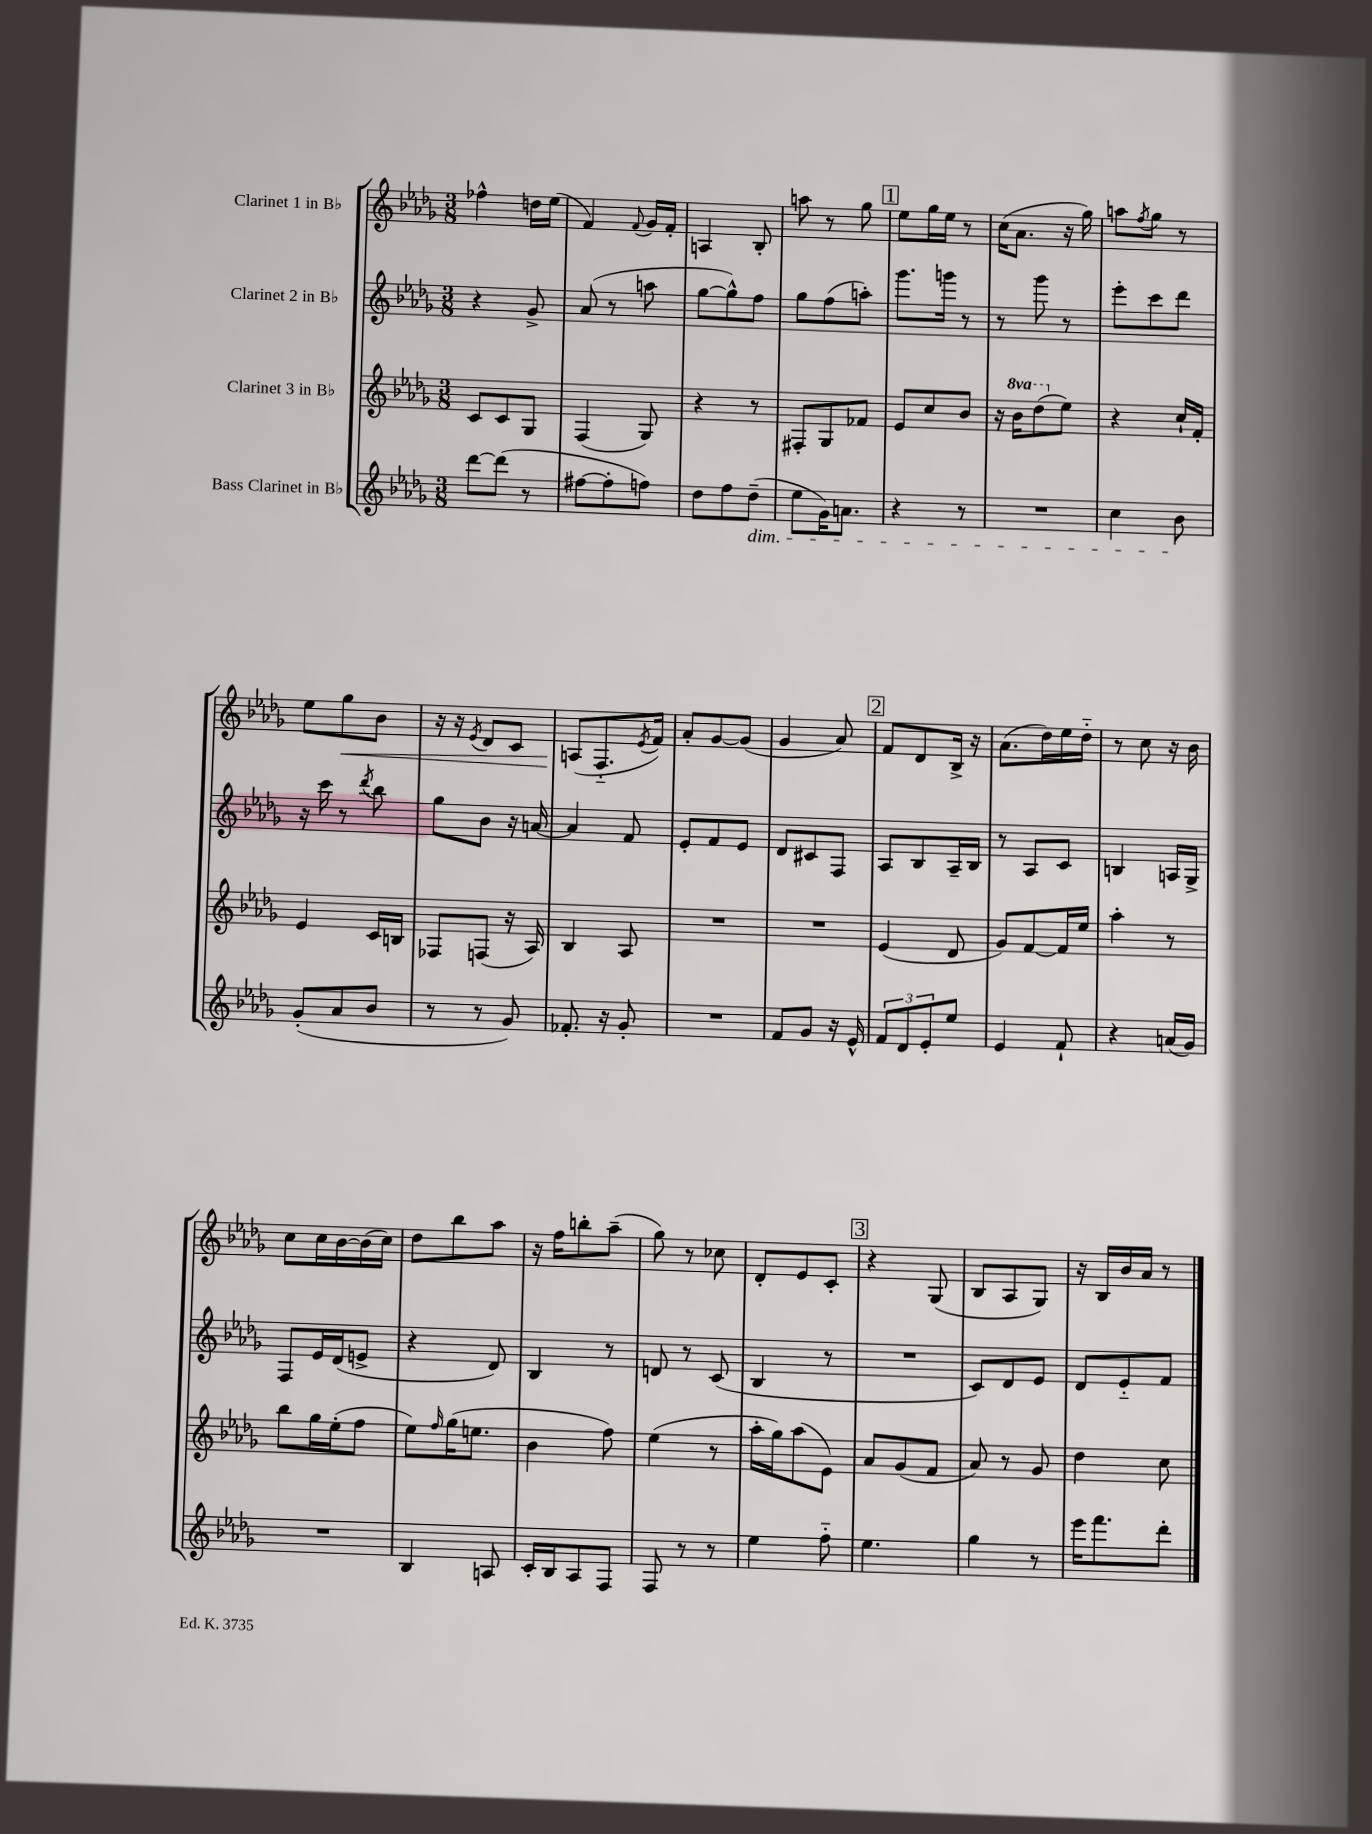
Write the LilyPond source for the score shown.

<<
\new StaffGroup <<
\new Staff = "s0" \with { instrumentName = "Clarinet 1 in Bb" } {
    \clef treble \key des \major \numericTimeSignature \time 3/8
    fes''4-^ d''16 ees''16( |
    f'4) \appoggiatura { f'8 } ges'16 f'16-. |
    a4 bes8-. |
    a''8 r8 ges''8 |
    \mark \markup { \box "1" } ees''8 ges''16 ees''16 r8 |
    c''16( aes'8. r16 ges''16) |
    a''8 \acciaccatura { f''8 } ges''8 r8 |
    ees''8 ges''8\< bes'8 |
    r16 r16 \acciaccatura { ees'8 } des'8 c'8 |
    a8\!( f8.-_ \acciaccatura { ees'8 } f'16) |
    aes'8-. ges'8~ ges'8( |
    ges'4 aes'8) |
    \mark \markup { \box "2" } f'8 des'8 bes16-> r16 |
    aes'8.( des''16) ees''16 des''16-_ |
    r8 c''8 r16 bes'16 |
    c''8 c''16 bes'16~ bes'16( c''16) |
    des''8 bes''8 aes''8 |
    r16 f''16 b''8-. aes''8--( |
    ges''8) r8 ces''8 |
    des'8-. ees'8 c'8-. |
    \mark \markup { \box "3" } r4 ges8( |
    bes8 aes8 ges8) |
    r16 bes16 bes'16 aes'16 r8 \bar "|." |
}
\new Staff = "s1" \with { instrumentName = "Clarinet 2 in Bb" } {
    \clef treble \key des \major \numericTimeSignature \time 3/8
    r4 ges'8-> |
    aes'8( r8 a''8 |
    ges''8~ ges''8-^) f''8 |
    ges''8 f''8( a''8-.) |
    \mark \markup { \box "1" } ges'''8. g'''16 r8 |
    r8 ges'''8 r8 |
    ees'''8-. c'''8 des'''8 |
    r16 c'''16 r8 \acciaccatura { des'''8 } bes''8 |
    ges''8 bes'8 r16 a'16~ |
    a'4 f'8 |
    ees'8-. f'8 ees'8 |
    des'8 cis'8 f8 |
    \mark \markup { \box "2" } aes8 bes8 aes16-- bes16 |
    r8 aes8 c'8 |
    b4 a16 ges16-> |
    f8 ees'16 des'16( e'8-> |
    r4 des'8) |
    bes4 r8 |
    d'8 r8 c'8( |
    bes4 r8 |
    \mark \markup { \box "3" } R4. |
    c'8) des'8 ees'8 |
    des'8 ees'8-_ f'8 \bar "|." |
}
\new Staff = "s2" \with { instrumentName = "Clarinet 3 in Bb" } {
    \clef treble \key des \major \numericTimeSignature \time 3/8 \set Staff.ottavationMarkups = #ottavation-simple-ordinals
    c'8 c'8 ges8 |
    f4( ges8) |
    r4 r8 |
    fis8-. ges8 fes'8 |
    \mark \markup { \box "1" } ees'8 c''8 bes'8 |
    r16 \ottava #1 bes''16 des'''8( \ottava #0 ees''8) |
    r4 c''16-! f'16-. |
    ees'4 c'16 b16 |
    fes8 f8( r16 aes16) |
    bes4 aes8 |
    R4. |
    R4. |
    \mark \markup { \box "2" } ees'4( des'8 |
    ges'8) f'8~ f'16 ees''16 |
    aes''4-. r8 |
    bes''8 ges''16 ees''16-.( f''8 |
    ees''8) \grace { f''16 } ges''16( e''8. |
    bes'4 f''8) |
    ees''4( r8 |
    aes''16-. ges''16) aes''8( ees'8) |
    \mark \markup { \box "3" } aes'8 ges'8( f'8 |
    aes'8) r8 ges'8 |
    des''4 c''8 \bar "|." |
}
\new Staff = "s3" \with { instrumentName = "Bass Clarinet in Bb" } {
    \clef treble \key des \major \numericTimeSignature \time 3/8
    des'''8~ des'''8( r8 |
    fis''8~ fis''8-. f''8) |
    des''8 f''8 des''8--\dim( |
    ees''8 ges'16) a'8. |
    \mark \markup { \box "1" } r4 r8 |
    R4. |
    c''4 bes'8\! |
    ges'8-.( aes'8 bes'8 |
    r8 r8 ges'8) |
    fes'8.-. r16 ges'8-. |
    R4. |
    f'8 ges'8 r16 ees'16-^ |
    \mark \markup { \box "2" } \tuplet 3/2 { f'8 des'8 ees'8-. } ees''8 |
    ees'4 f'8-! |
    r4 a'16( ges'16) |
    R4. |
    bes4 a8 |
    c'16-. bes16 aes8 f8 |
    f8 r8 r8 |
    ees''4 f''8-_ |
    \mark \markup { \box "3" } ees''4. |
    ges''4 r8 |
    ees'''16 f'''8. des'''8-. \bar "|." |
}
>>
>>
\layout { \context { \Score \remove "Bar_number_engraver" } }
